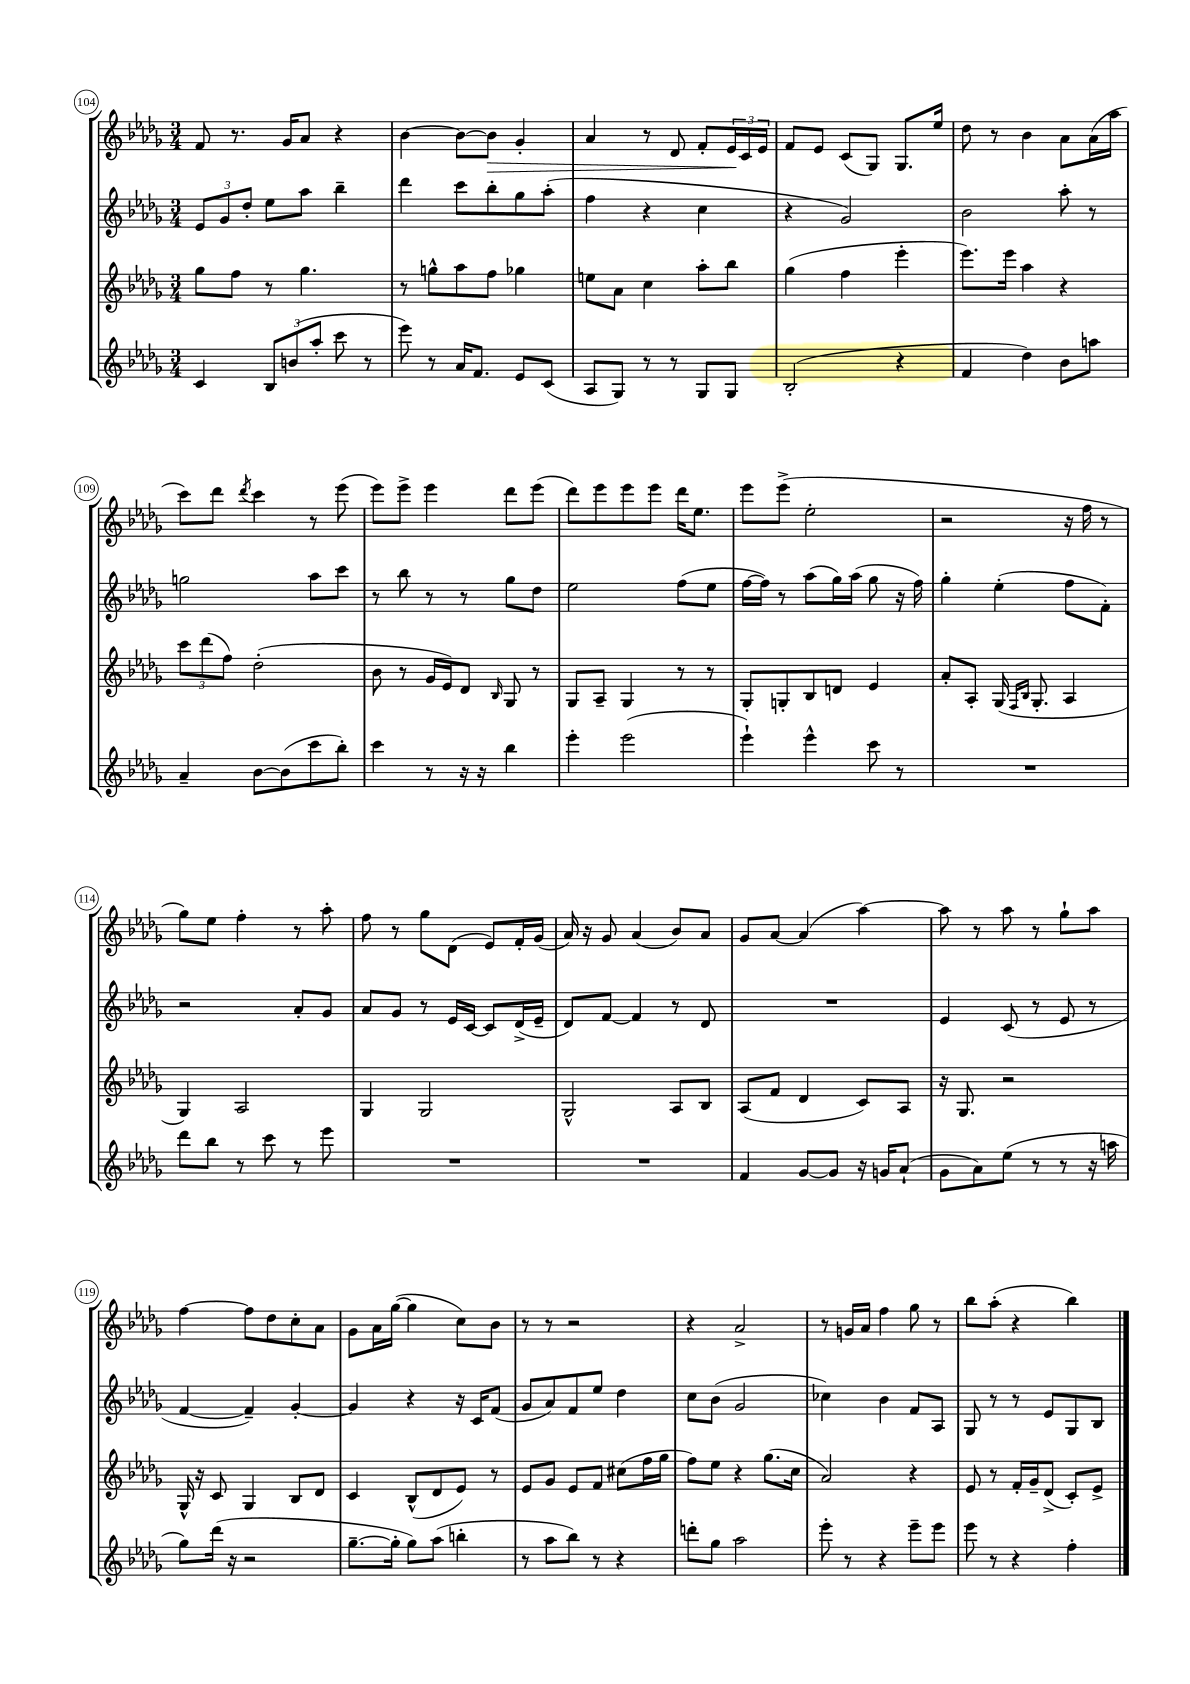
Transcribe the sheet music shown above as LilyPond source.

<<
\new StaffGroup <<
\new Staff = "s0" {
    \clef treble \key des \major \numericTimeSignature \time 3/4
    f'8 r8. ges'16 aes'8 r4 |
    bes'4~ bes'8~ bes'8\> ges'4-. |
    aes'4 r8 des'8 f'8-. \tuplet 3/2 { ees'16\! c'16 ees'16 } |
    f'8 ees'8 c'8( ges8) ges8. ees''16 |
    des''8 r8 bes'4 aes'8 aes'16( aes''16 |
    c'''8) des'''8 \acciaccatura { des'''8 } c'''4 r8 ees'''8( |
    ees'''8) ees'''8-> ees'''4 des'''8 ees'''8( |
    des'''8) ees'''8 ees'''8 ees'''8 des'''16 ees''8. |
    ees'''8 ees'''8->( ees''2-. |
    r2 r16 f''16 r8 |
    ges''8) ees''8 f''4-. r8 aes''8-. |
    f''8 r8 ges''8 des'8( ees'8) f'16-. ges'16( |
    aes'16) r16 ges'8 aes'4( bes'8) aes'8 |
    ges'8 aes'8~ aes'4( aes''4~) |
    aes''8 r8 aes''8 r8 ges''8-! aes''8 |
    f''4~ f''8 des''8 c''8-. aes'8 |
    ges'8 aes'16 ges''16~( ges''4 c''8) bes'8 |
    r8 r8 r2 |
    r4 aes'2-> |
    r8 g'16 aes'16 f''4 ges''8 r8 |
    bes''8 aes''8-.( r4 bes''4) \bar "|." |
}
\new Staff = "s1" {
    \clef treble \key des \major \numericTimeSignature \time 3/4
    \tuplet 3/2 { ees'8 ges'8 des''8-. } ees''8 aes''8 bes''4-- |
    des'''4 c'''8 bes''8-. ges''8 aes''8-.( |
    f''4 r4 c''4 |
    r4 ges'2) |
    bes'2 aes''8-. r8 |
    g''2 aes''8 c'''8 |
    r8 bes''8 r8 r8 ges''8 des''8 |
    ees''2 f''8( ees''8 |
    f''16~ f''16) r8 aes''8( ges''16) aes''16( ges''8 r16 f''16) |
    ges''4-. ees''4-.( f''8 f'8-.) |
    r2 aes'8-. ges'8 |
    aes'8 ges'8 r8 ees'16 c'16~ c'8 des'16->( ees'16-- |
    des'8) f'8~ f'4 r8 des'8 |
    R2. |
    ees'4 c'8( r8 ees'8 r8 |
    f'4~ f'4--) ges'4~-. |
    ges'4 r4 r16 c'16 f'8( |
    ges'8 aes'8) f'8 ees''8 des''4 |
    c''8 bes'8( ges'2 |
    ces''4) bes'4 f'8 aes8 |
    ges8 r8 r8 ees'8 ges8 bes8 \bar "|." |
}
\new Staff = "s2" {
    \clef treble \key des \major \numericTimeSignature \time 3/4
    ges''8 f''8 r8 ges''4. |
    r8 g''8-^ aes''8 f''8 ges''4 |
    e''8 aes'8 c''4 aes''8-. bes''8 |
    ges''4( f''4 ees'''4-. |
    ees'''8.) ees'''16 aes''4 r4 |
    \tuplet 3/2 { c'''8 des'''8( f''8) } des''2-.( |
    bes'8 r8 ges'16 ees'16) des'8 \grace { bes16 } ges8 r8 |
    ges8 aes8-- ges4 r8 r8 |
    ges8-. g8-. bes8 d'8 ees'4 |
    aes'8-. aes8-. ges16( \grace { f16 bes16 } ges8.-. aes4 |
    ges4) aes2 |
    ges4 ges2 |
    ges2-^ aes8 bes8 |
    aes8( f'8 des'4 c'8) aes8 |
    r16 ges8. r2 |
    ges16-^ r16 c'8 ges4 bes8 des'8 |
    c'4 bes8-^( des'8 ees'8) r8 |
    ees'8 ges'8 ees'8 f'8 cis''8( f''16 ges''16 |
    f''8) ees''8 r4 ges''8.( c''16 |
    aes'2) r4 |
    ees'8 r8 f'16-. ges'16-- des'8->( c'8-.) ees'8-> \bar "|." |
}
\new Staff = "s3" {
    \clef treble \key des \major \numericTimeSignature \time 3/4
    c'4 \tuplet 3/2 { bes8 b'8( aes''8-. } c'''8 r8 |
    ees'''8) r8 aes'16 f'8. ees'8 c'8( |
    aes8 ges8) r8 r8 ges8 ges8 |
    bes2-.( r4 |
    f'4 des''4) bes'8 a''8 |
    aes'4-- bes'8~ bes'8( c'''8 bes''8-.) |
    c'''4 r8 r16 r16 bes''4 |
    ees'''4-. ees'''2( |
    ees'''4-!) ees'''4-^ c'''8 r8 |
    R2. |
    des'''8 bes''8 r8 c'''8 r8 ees'''8 |
    R2. |
    R2. |
    f'4 ges'8~ ges'8 r16 g'16 aes'8-!( |
    ges'8 aes'8) ees''8( r8 r8 r16 a''16 |
    ges''8) des'''16( r16 r2 |
    ges''8.~-- ges''16-. ges''8) aes''8( b''4-. |
    r8 aes''8 bes''8) r8 r4 |
    d'''8-. ges''8 aes''2 |
    ees'''8-. r8 r4 ees'''8-- ees'''8 |
    ees'''8 r8 r4 f''4-. \bar "|." |
}
>>
>>
\layout { \context { \Score currentBarNumber = #104 \override BarNumber.stencil = #(make-stencil-circler 0.1 0.3 ly:text-interface::print) } }
